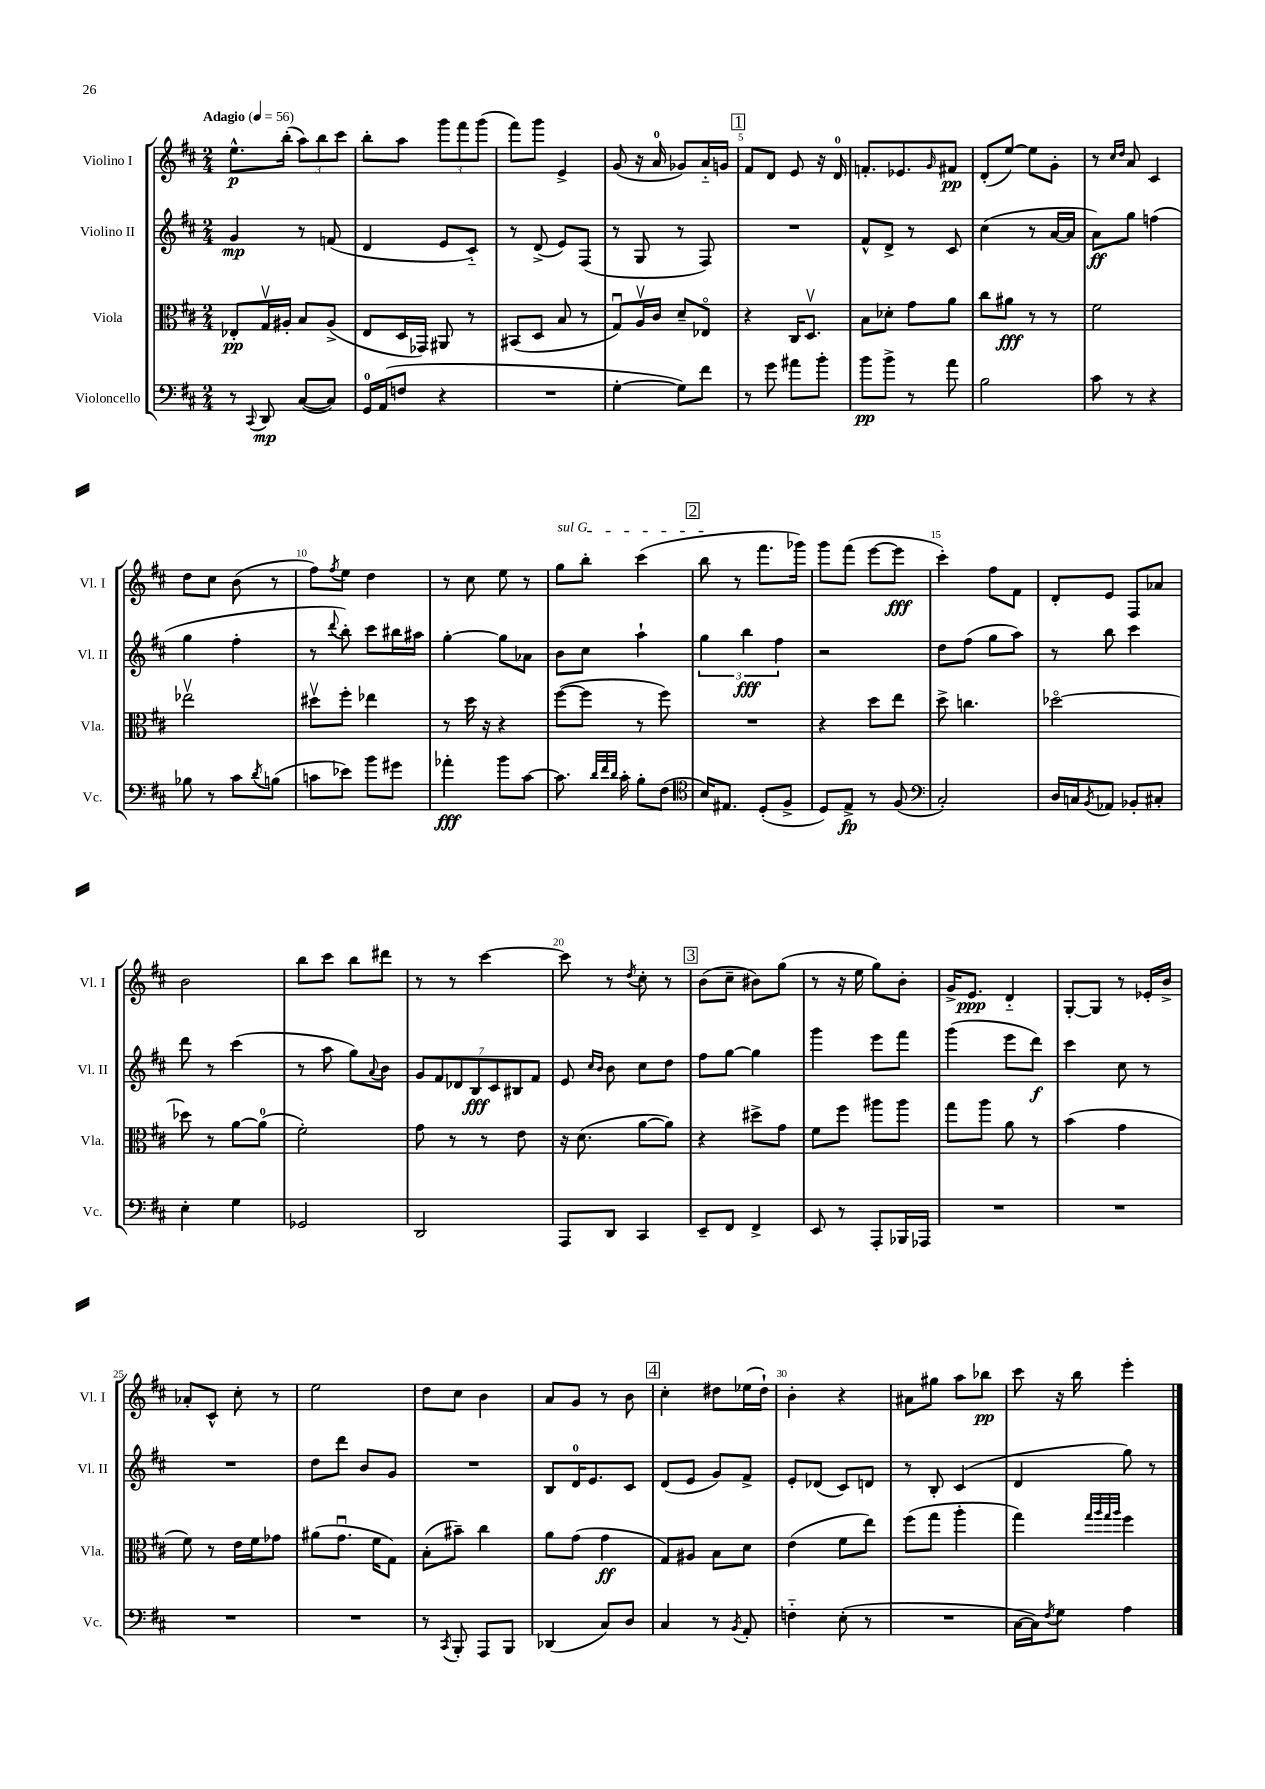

**kern	**dynam	**kern	**dynam	**kern	**dynam	**kern	**dynam
*part4	*part4	*part3	*part3	*part2	*part2	*part1	*part1
*staff4	*staff4	*staff3	*staff3	*staff2	*staff2	*staff1	*staff1
*I"Violoncello	*	*I"Viola	*	*I"Violino II	*	*I"Violino I	*
*I'Vc.	*	*I'Vla.	*	*I'Vl. II	*	*I'Vl. I	*
*clefF4	*	*clefC3	*	*clefG2	*	*clefG2	*
*k[f#c#]	*	*k[f#c#]	*	*k[f#c#]	*	*k[f#c#]	*
*M2/4	*	*M2/4	*	*M2/4	*	*M2/4	*
*MM56	*	*MM56	*	*MM56	*	*MM56	*
=1	=1	=1	=1	=1	=1	=1	=1
!	!	!	!	!	!	!LO:TX:a:B:t=Adagio	!
8r	.	8E-X'/L	pp	4g/	mp	8.ee^^\L	p
8qqCC#/	.	.	.	.	.	.	.
8DD/	mp	16Gv/L	.	.	.	.	.
.	.	16A#X'/JJ	.	.	.	(16bb'\Jk	.
([8C#/L	.	8B/L	.	8r	.	12aa\L)	.
.	.	.	.	.	.	12bb\	.
8C#/J])	.	(8A#^/J	.	(8fn/	.	.	.
.	.	.	.	.	.	12ccc#\J	.
=2	=2	=2	=2	=2	=2	=2	=2
16GG/LL	.	8E/L	.	4d/	.	8bb'\L	.
(16AA/J	.	.	.	.	.	.	.
8Fn/J	.	16D/L	.	.	.	8aa\J	.
.	.	16GG-X/JJ)	.	.	.	.	.
4r	.	8AA#X/	.	8e/L	.	12ggg\L	.
.	.	.	.	.	.	12fff#\	.
.	.	8r	.	8c#/J)	.	.	.
.	.	.	.	.	.	(12ggg\J	.
=3	=3	=3	=3	=3	=3	=3	=3
2r	.	(8BB#X/L	.	8r	.	8fff#\L)	.
.	.	8D/J	.	(8d^/	.	8ggg\J	.
.	.	8B/	.	8e/L)	.	4e^/	.
.	.	8r	.	(8F#/J	.	.	.
=4	=4	=4	=4	=4	=4	=4	=4
[4G'\	.	8Gu/L)	.	8r	.	(8g/	.
.	.	16Av/L	.	8G/	.	16r	.
.	.	16c#/JJ	.	.	.	16a/	.
8G\L])	.	8d~/L	.	8r	.	8g-X/L)	.
8f#\J	.	8E-X/J	.	8F#/)	.	16a/L	.
.	.	.	.	.	.	16gn/JJ	.
!!LO:REH:place=s1:t=1
=5	=5	=5	=5	=5	=5	=5	=5
8r	.	4r	.	2r	.	8f#/L	.
8g\	.	.	.	.	.	8d/J	.
8a#X\L	.	16C#/KL	.	.	.	8e/	.
.	.	8.Dv/J	.	.	.	.	.
8b'\J	.	.	.	.	.	16r	.
.	.	.	.	.	.	16d/	.
=6	=6	=6	=6	=6	=6	=6	=6
8b\L	pp	8B\L	.	8f#^^/L	.	8.fn'/L	.
8b^\J	.	8d-X'\J	.	8d^/J	.	.	.
.	.	.	.	.	.	8.e-X/	.
8r	.	8g\L	.	8r	.	.	.
.	.	.	.	.	.	16qqg/	.
8a\	.	8a\J	.	8c#/	.	8f#X/J	pp
=7	=7	=7	=7	=7	=7	=7	=7
2B\	.	8cc#\L	.	(4cc#\	.	(8d'/L	.
.	.	8a#X\J	fff	.	.	[8ee/J)	.
.	.	8r	.	8r	.	8ee\L]	.
.	.	8r	.	[16a/LL	.	8g'\J	.
.	.	.	.	16a/JJ]	.	.	.
=8	=8	=8	=8	=8	=8	=8	=8
8c#\	.	2f#\	.	8a\L)	ff	8r	.
.	.	.	.	.	.	16qqcc#/LL	.
.	.	.	.	.	.	16qqdd/JJ	.
8r	.	.	.	8gg\J	.	8a/	.
4r	.	.	.	(4ffn\	.	4c#/	.
!!LO:LB:g=z
=9	=9	=9	=9	=9	=9	=9	=9
8B-X\	.	2ee-Xv\	.	4gg\	.	8dd\L	.
8r	.	.	.	.	.	8cc#\J	.
8c#\L	.	.	.	4ff#'\	.	(8b\	.
8qd/	.	.	.	.	.	.	.
(8Bn\J	.	.	.	.	.	8r	.
=10	=10	=10	=10	=10	=10	=10	=10
8cn\L	.	8dd#Xv\L	.	8r	.	8ff#\L)	.
.	.	.	.	8qqddd/	.	8qff#/	.
8e-X\J)	.	8ff#'\J	.	8bb'\)	.	8ee\J	.
8b\L	.	4ee-X\	.	8ccc#\L	.	4dd\	.
8g#X\J	.	.	.	16bb#X\L	.	.	.
.	.	.	.	16aa#X\JJ	.	.	.
=11	=11	=11	=11	=11	=11	=11	=11
4a-X'\	fff	8r	.	[4gg'\	.	8r	.
.	.	16dd\	.	.	.	8cc#\	.
.	.	16r	.	.	.	.	.
8b\L	.	4r	.	8gg\L]	.	8ee\	.
[8c#\J	.	.	.	8a-X\J	.	8r	.
=12	=12	=12	=12	=12	=12	=12	=12
!	!	!	!	!	!	!LO:TX:a:i:t=sul G	!
8.c#\]	.	([8ff#\L	.	8b\L	.	8gg\L	.
.	.	8ff#\J]	.	8cc#\J	.	8bb'\J	.
32qqd/LLL	.	.	.	.	.	.	.
32qqf#/	.	.	.	.	.	.	.
32qqd/JJJ	.	.	.	.	.	.	.
16c#'\	.	.	.	.	.	.	.
8B'\L	.	8r	.	4aa`\	.	(4ccc#\	.
(8F#\J	.	8ff#\)	.	.	.	.	.
!!LO:REH:place=s1:t=2
=13	=13	=13	=13	=13	=13	=13	=13
*clefC4	*	*	*	*	*	*	*
16B/KL)	.	2r	.	6gg\	.	8bb\	.
8.E#X/J	.	.	.	.	.	.	.
.	.	.	.	.	.	8r	.
.	.	.	.	6bb\	fff	.	.
(8D'/L	.	.	.	.	.	8.fff#\L	.
.	.	.	.	6ff#\	.	.	.
8F#^/J	.	.	.	.	.	.	.
.	.	.	.	.	.	16ggg-X\Jk)	.
=14	=14	=14	=14	=14	=14	=14	=14
8D/L)	.	4r	.	2r	.	8ggg\L	.
8E^/J	fp	.	.	.	.	(8fff#\J	.
8r	.	8dd\L	.	.	.	[8eee\L	.
(8F#/	.	8ee\J	.	.	.	8eee\J]	fff
=15	=15	=15	=15	=15	=15	=15	=15
*clefF4	*	*	*	*	*	*	*
2C#'/)	.	8dd^\	.	8dd\L	.	4ccc#'\)	.
.	.	4.ccn\	.	(8ff#\J	.	.	.
.	.	.	.	8gg\L	.	8ff#\L	.
.	.	.	.	8aa\J)	.	8f#\J	.
=16	=16	=16	=16	=16	=16	=16	=16
16D/LL	.	[2dd-X\	.	8r	.	8d'/L	.
16Cn/J	.	.	.	.	.	.	.
8qBB/	.	.	.	.	.	.	.
8AA-X/J	.	.	.	8bb\	.	8e/J	.
8BB-X'/L	.	.	.	4ccc#\	.	8F#/L	.
8C#X'/J	.	.	.	.	.	8a-X/J	.
!!LO:LB:g=z
=17	=17	=17	=17	=17	=17	=17	=17
4E'\	.	8dd-X\]	.	8ddd\	.	2b\	.
.	.	8r	.	8r	.	.	.
4G\	.	[8a\L	.	(4ccc#\	.	.	.
.	.	(8a\J]	.	.	.	.	.
=18	=18	=18	=18	=18	=18	=18	=18
2GG-X/	.	2f#'\)	.	8r	.	8bb\L	.
.	.	.	.	8aa\	.	8ccc#\J	.
.	.	.	.	8gg\L)	.	8bb\L	.
.	.	.	.	8qqa/	.	.	.
.	.	.	.	8b\J	.	8ddd#X\J	.
=19	=19	=19	=19	=19	=19	=19	=19
2DD/	.	8g\	.	14g/L	.	8r	.
.	.	.	.	14f#/	.	.	.
.	.	8r	.	.	.	8r	.
.	.	.	.	14d-X/	.	.	.
.	.	.	.	14B/	fff	.	.
.	.	8r	.	.	.	[4ccc#\	.
.	.	.	.	14c#/	.	.	.
.	.	.	.	14B#X/	.	.	.
.	.	8e\	.	.	.	.	.
.	.	.	.	14f#/J	.	.	.
=20	=20	=20	=20	=20	=20	=20	=20
8AAA/L	.	16r	.	8e/	.	8ccc#\]	.
.	.	(8.d\	.	.	.	.	.
.	.	.	.	16qqcc#/LL	.	.	.
.	.	.	.	16qqb/JJ	.	.	.
8DD/J	.	.	.	8b\	.	8r	.
.	.	.	.	.	.	8qdd/	.
4CC#/	.	[8a\L	.	8cc#\L	.	8cc#'\	.
.	.	8a\J])	.	8dd\J	.	8r	.
!!LO:REH:place=s1:t=3
=21	=21	=21	=21	=21	=21	=21	=21
8EE~/L	.	4r	.	8ff#\L	.	(8b\L	.
8FF#/J	.	.	.	[8gg\J	.	8cc#~\J	.
4FF#^/	.	8dd#X^\L	.	4gg\]	.	8b#X\L)	.
.	.	8g\J	.	.	.	(8gg\J	.
=22	=22	=22	=22	=22	=22	=22	=22
8EE/	.	8f#\L	.	4ggg\	.	8r	.
8r	.	8ff#\J	.	.	.	16r	.
.	.	.	.	.	.	16ee\	.
8AAA'/L	.	8aa#X\L	.	8eee\L	.	8gg\L)	.
16BBB-X/L	.	8aa#\J	.	8fff#\J	.	8b'\J	.
16AAA-X/JJ	.	.	.	.	.	.	.
=23	=23	=23	=23	=23	=23	=23	=23
2r	.	8gg\L	.	(4ggg\	.	16g^/KL	.
.	.	.	.	.	.	8.e/J	ppp
.	.	8aa\J	.	.	.	.	.
.	.	8a\	.	8eee\L	.	4d/	.
.	.	8r	.	8ddd\J)	f	.	.
=24	=24	=24	=24	=24	=24	=24	=24
2r	.	(4b\	.	4ccc#\	.	[8G'/L	.
.	.	.	.	.	.	8G/J]	.
.	.	4g\	.	8cc#\	.	8r	.
.	.	.	.	8r	.	16e-X'/LL	.
.	.	.	.	.	.	16b^/JJ	.
!!LO:LB:g=z
=25	=25	=25	=25	=25	=25	=25	=25
2r	.	8f#\)	.	2r	.	8a-X'/L	.
.	.	8r	.	.	.	8c#^^/J	.
.	.	16e\LL	.	.	.	8cc#'\	.
.	.	16f#\J	.	.	.	.	.
.	.	8g-X\J	.	.	.	8r	.
=26	=26	=26	=26	=26	=26	=26	=26
2r	.	(8a#X\L	.	8dd\L	.	2ee\	.
.	.	8.gu\J	.	8ddd\J	.	.	.
.	.	.	.	8b/L	.	.	.
.	.	16f#\KL	.	.	.	.	.
.	.	8G\J)	.	8g/J	.	.	.
=27	=27	=27	=27	=27	=27	=27	=27
8r	.	(8B'\L	.	2r	.	8dd\L	.
8qCC#/	.	.	.	.	.	.	.
8BBB'/	.	8b#X~\J)	.	.	.	8cc#\J	.
8AAA/L	.	4cc#\	.	.	.	4b\	.
8BBB/J	.	.	.	.	.	.	.
=28	=28	=28	=28	=28	=28	=28	=28
(4DD-X/	.	8a\L	.	8B/L	.	8a/L	.
.	.	(8g\J	.	16d/K	.	8g/J	.
.	.	.	.	8.e/	.	.	.
8C#/L)	.	4g\	ff	.	.	8r	.
8D/J	.	.	.	8c#/J	.	8b\	.
!!LO:REH:place=s1:t=4
=29	=29	=29	=29	=29	=29	=29	=29
4C#/	.	8G/L)	.	(8d/L	.	4cc#'\	.
.	.	8A#X/J	.	8e/J	.	.	.
8r	.	8B\L	.	8g/L)	.	8dd#X\L	.
8qBB/	.	.	.	.	.	.	.
8AA'/	.	8d\J	.	8f#^/J	.	(16ee-X\L	.
.	.	.	.	.	.	16dd#`\JJ)	.
=30	=30	=30	=30	=30	=30	=30	=30
4Fn\	.	(4e\	.	8e'/L	.	4b'\	.
.	.	.	.	(8d-X/J	.	.	.
(8E'\	.	8f#\L	.	8c#/L)	.	4r	.
8r	.	8ee\J)	.	8dn/J	.	.	.
=31	=31	=31	=31	=31	=31	=31	=31
2r	.	(8ff#\L	.	8r	.	8a#X\L	.
.	.	8gg\J	.	8B'/	.	8gg#X\J	.
.	.	4aa'\	.	(4c#/	.	8aa\L	.
.	.	.	.	.	.	8bb-X\J	pp
=32	=32	=32	=32	=32	=32	=32	=32
[16C#\LL	.	4gg\)	.	4d/	.	8ccc#\	.
16C#\J])	.	.	.	.	.	.	.
8qF#/	.	.	.	.	.	.	.
8G\J	.	.	.	.	.	16r	.
.	.	.	.	.	.	16bb\	.
.	.	32qqgg/LLL	.	.	.	.	.
.	.	32qqaa/	.	.	.	.	.
.	.	32qqgg/	.	.	.	.	.
.	.	32qqaa/JJJ	.	.	.	.	.
4A\	.	4ff#\	.	8gg\)	.	4eee'\	.
.	.	.	.	8r	.	.	.
==	==	==	==	==	==	==	==
*-	*-	*-	*-	*-	*-	*-	*-
